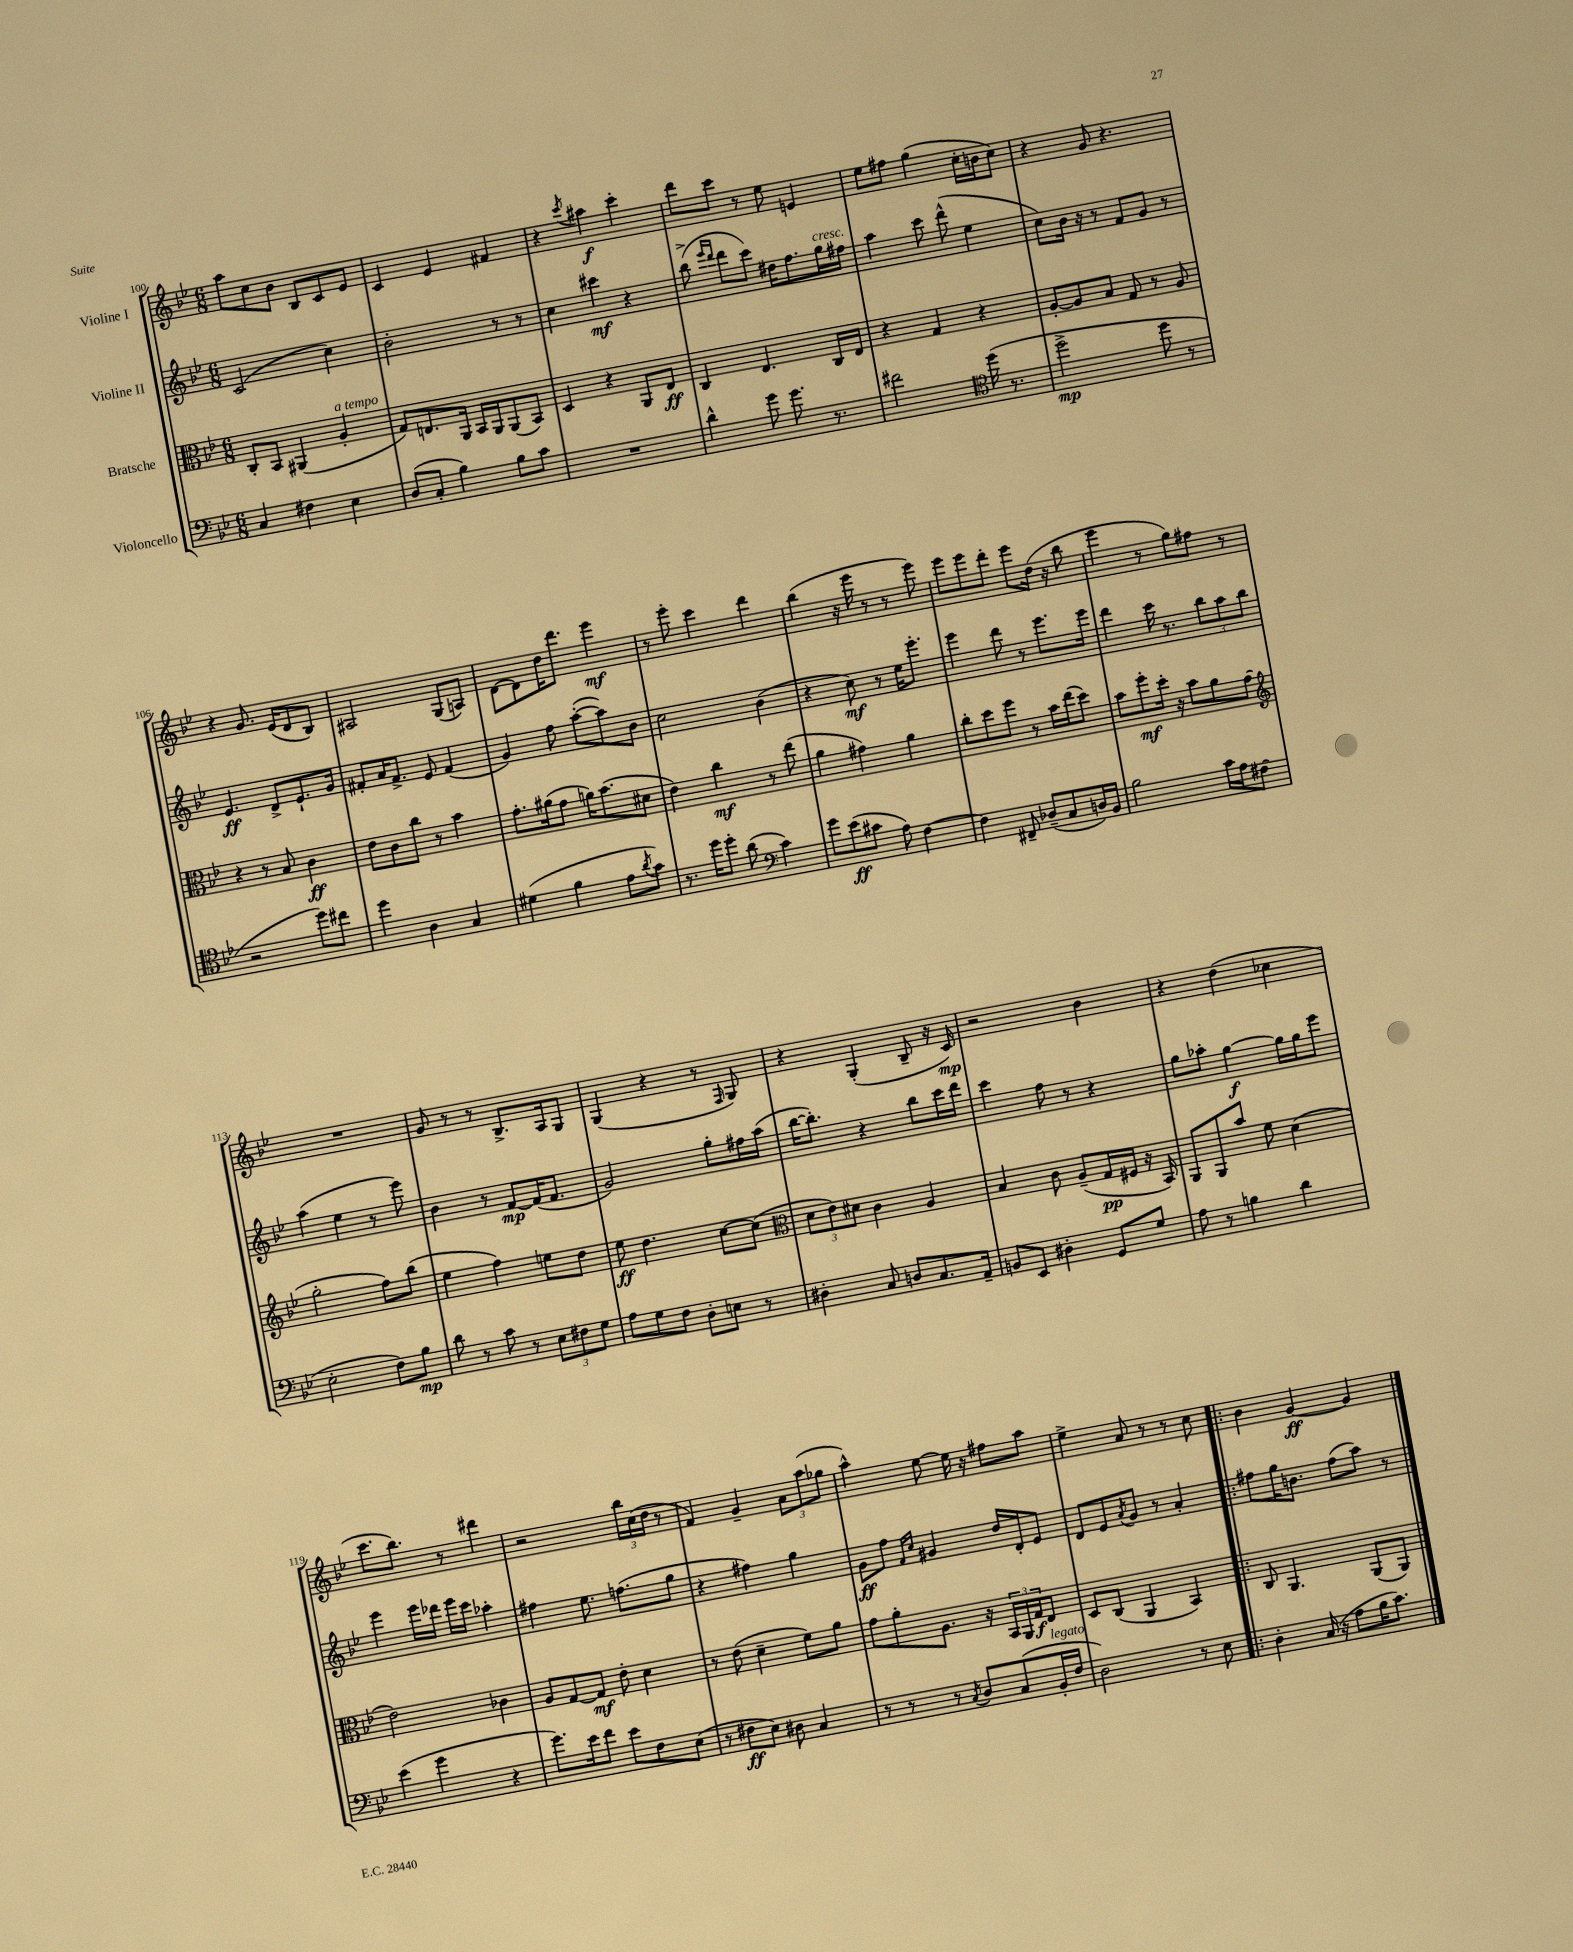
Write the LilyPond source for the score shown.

<<
\new StaffGroup <<
\new Staff = "s0" \with { instrumentName = "Violine I" } {
    \clef treble \key bes \major \numericTimeSignature \time 6/8
    a''8 c''8 bes'8 bes8 c'8 ees'8 |
    c'4 ees'4 fis'4 |
    r4 \acciaccatura { c'''8 } ais''4\f c'''4-. |
    d'''8 c'''8 r8 ees''8 e'4 |
    ees''8 fis''8 g''4( c''16-. b'16 c''8) |
    r4 g'8 r4. |
    r4 g'8. ees'16( d'8 bes8) |
    ais2 g8( a8) |
    d'8~ d'8 d''16 d'''8. ees'''4\mf |
    r8 ees'''8-. c'''4 d'''4 |
    bes''4( r16 ees'''16 r8 r8 ees'''8) |
    ees'''8 ees'''8 d'''8-. ees'''8 d''16( r16 bes''8 |
    ees'''4 r8 g''8) fis''8 r8 |
    R2. |
    g'8 r8 r8 bes8.-> a16 g8 |
    g4( r4 r8 \grace { f16 } g8) |
    r4 g4-.( bes8-- r16 c'16\mp) |
    r2 bes'4 |
    r4 d''4( ces''4 |
    c'''8. bes''8.) r8 dis'''4 |
    r2 \tuplet 3/2 { bes''16 c''16( d''16 } r8 |
    f'4) g'4-- \tuplet 3/2 { a'8 a''8( ges''8 } |
    a''4-^) ees''8~ ees''16 r16 fis''8 a''8 |
    ees''4-> a'8 r8 r8 c''8 |
    \bar ".|:" bes'4 g'4~\ff g'4 \bar "|." |
}
\new Staff = "s1" \with { instrumentName = "Violine II" } {
    \clef treble \key bes \major \numericTimeSignature \time 6/8
    c'2( c''4) |
    bes'2-. r8 r8 |
    c''4 cis'''4\mf r4 |
    bes''8->( \grace { ees'''16 d'''16 } d'''8 c'''8) dis''16 f''8. g''16^\markup { \italic "cresc." } fis''16 |
    a''4 c'''8 d'''8-^( ees''4 |
    c''8) bes'16 r16 r8 f'8 g'8 r8 |
    ees'4.\ff d'8-> ees'8.-! g'16 |
    fis'8-. a'16 fis'8.-> ees'8 fis'4( |
    g'4) f''8 a''8~-.( a''8) bes'8 |
    c''2 bes'4( |
    r4 c''8\mf) r8 ees''16 ees'''8.-. |
    ees'''4 d'''8 r8 ees'''8. ees'''16 |
    d'''4 c'''16 r8. \tuplet 3/2 { bes''8 a''8 bes''8 } |
    a''4( ees''4 r8 ees'''8) |
    bes'4 r8 f'8~\mp f'16( f'8. |
    g'2) g''8-. fis''16 a''16( |
    bes''16~ bes''8.-.) r4 bes''8 c'''16 d'''16 |
    c'''4 f''8 r8 r4 |
    g''8 aes''8-. g''4~\f g''16 g''16 ees'''8 |
    ees'''4 ees'''16 des'''16 ees'''16 c'''16 aes''4-. |
    fis''4 ees''8. f''8.( g''8 |
    r4 fis''4) g''4 |
    g'8\ff f''8 \grace { f'16 c''16 } gis'4 d''16 d'16-. ees'8 |
    d'8 ees'8 \acciaccatura { a'8 } g'8 r8 a'4-. |
    \bar ".|:" fis''8 g''16 b'8. fis''8( a''8) r8 \bar "|." |
}
\new Staff = "s2" \with { instrumentName = "Bratsche" } {
    \clef alto \key bes \major \numericTimeSignature \time 6/8
    c8-. bes,8 ais,4( a4-.^\markup { \italic "a tempo" } |
    g8) e8. a,16 bes,16 a,16 a,8( bes,8) |
    d4 r4 a,8 ees8\ff |
    c4 ees4. c16 ees16 |
    r4 g4 r4 |
    a8~-. a8 bes8 g8 r8 a8 |
    r4 r8 bes8 c'4\ff |
    ees'8 c'8 c''8 r8 bes'4 |
    g'8.-. ais'16( g'8 a'16) bes'8.( dis'8 |
    ees'4) c''4\mf r8 ees''8( |
    a'4 gis'4) a'4 |
    c''8-. d''8 f''8 r8 bes'16 ees''16( d''8) |
    bes'8 f''8-.\mf d''16-. r16 bes'8 a'8 g'8( |
    \clef treble g''2-. f''8) bes''8( |
    ees''4 f''4) e''8 d''8 |
    ees''8\ff d''4. c''8~ c''8( |
    \clef alto \tuplet 3/2 { d'8 ees'8) dis'8 } c'4 a4 |
    bes4 c'8 a8--( g16\pp fis16 r16 bes,16) |
    a,8 a,8 bes'8 f'8 d'4( |
    ees'2) ces'4 |
    a8 g8~ g8\mf ees'8-. d'4 |
    r8 ees'8( d'4-- f'8) a'8 |
    g'8 a'8-. a8. r16 \tuplet 3/2 { bes,16 a,16 g16\f } ees8 |
    d8 c8( a,4 bes,4) |
    \bar ".|:" c8 a,4. a,8( a,8) \bar "|." |
}
\new Staff = "s3" \with { instrumentName = "Violoncello" } {
    \clef bass \key bes \major \numericTimeSignature \time 6/8
    c4 fis4 ees4 |
    d8( c8-. bes4) bes8 c'8 |
    R2. |
    d'4-^ g'8 g'8. r8. |
    fis'2 \clef tenor d''16( r8. |
    d''2->\mp d''8 r8 |
    r2 d''8) cis''8 |
    d''4 a4 g4 |
    dis'4( f'4 ees'8 \acciaccatura { a'8 } g'8) |
    r8. d''16 d''8-. a'8( \clef bass c'4) |
    g'8 ees'8\ff( cis'8 a8) f4~ |
    f4 fis,8-- des8--( c8 d16) bes,16 |
    bes2 c'16 a16 fis8( |
    ees2-. f8) bes8\mp |
    d'8 r8 c'8 r8 \tuplet 3/2 { ees8 fis8 g8 } |
    a8 g8 f8 d8-. e8 r8 |
    dis4-. c8 d8 c8. a,16-- |
    b,8 ees,8 dis4-. g,8 g8 |
    a8 r8 b4 d'4 |
    ees'4( g'4 r4 |
    g'8.) ees'16 f'8 ees'8 f8 ees8( |
    r8 fis8\ff ees8) dis8 c4 |
    r8 r8 r8 \acciaccatura { c8 } d8 c8( bes,16-.^\markup { \italic "legato" } f16 |
    d2) r8 ees8 |
    \bar ".|:" d4-. c16( r16 a8 bes16 c'8.) \bar "|." |
}
>>
>>
\layout { \context { \Score currentBarNumber = #100 } }
